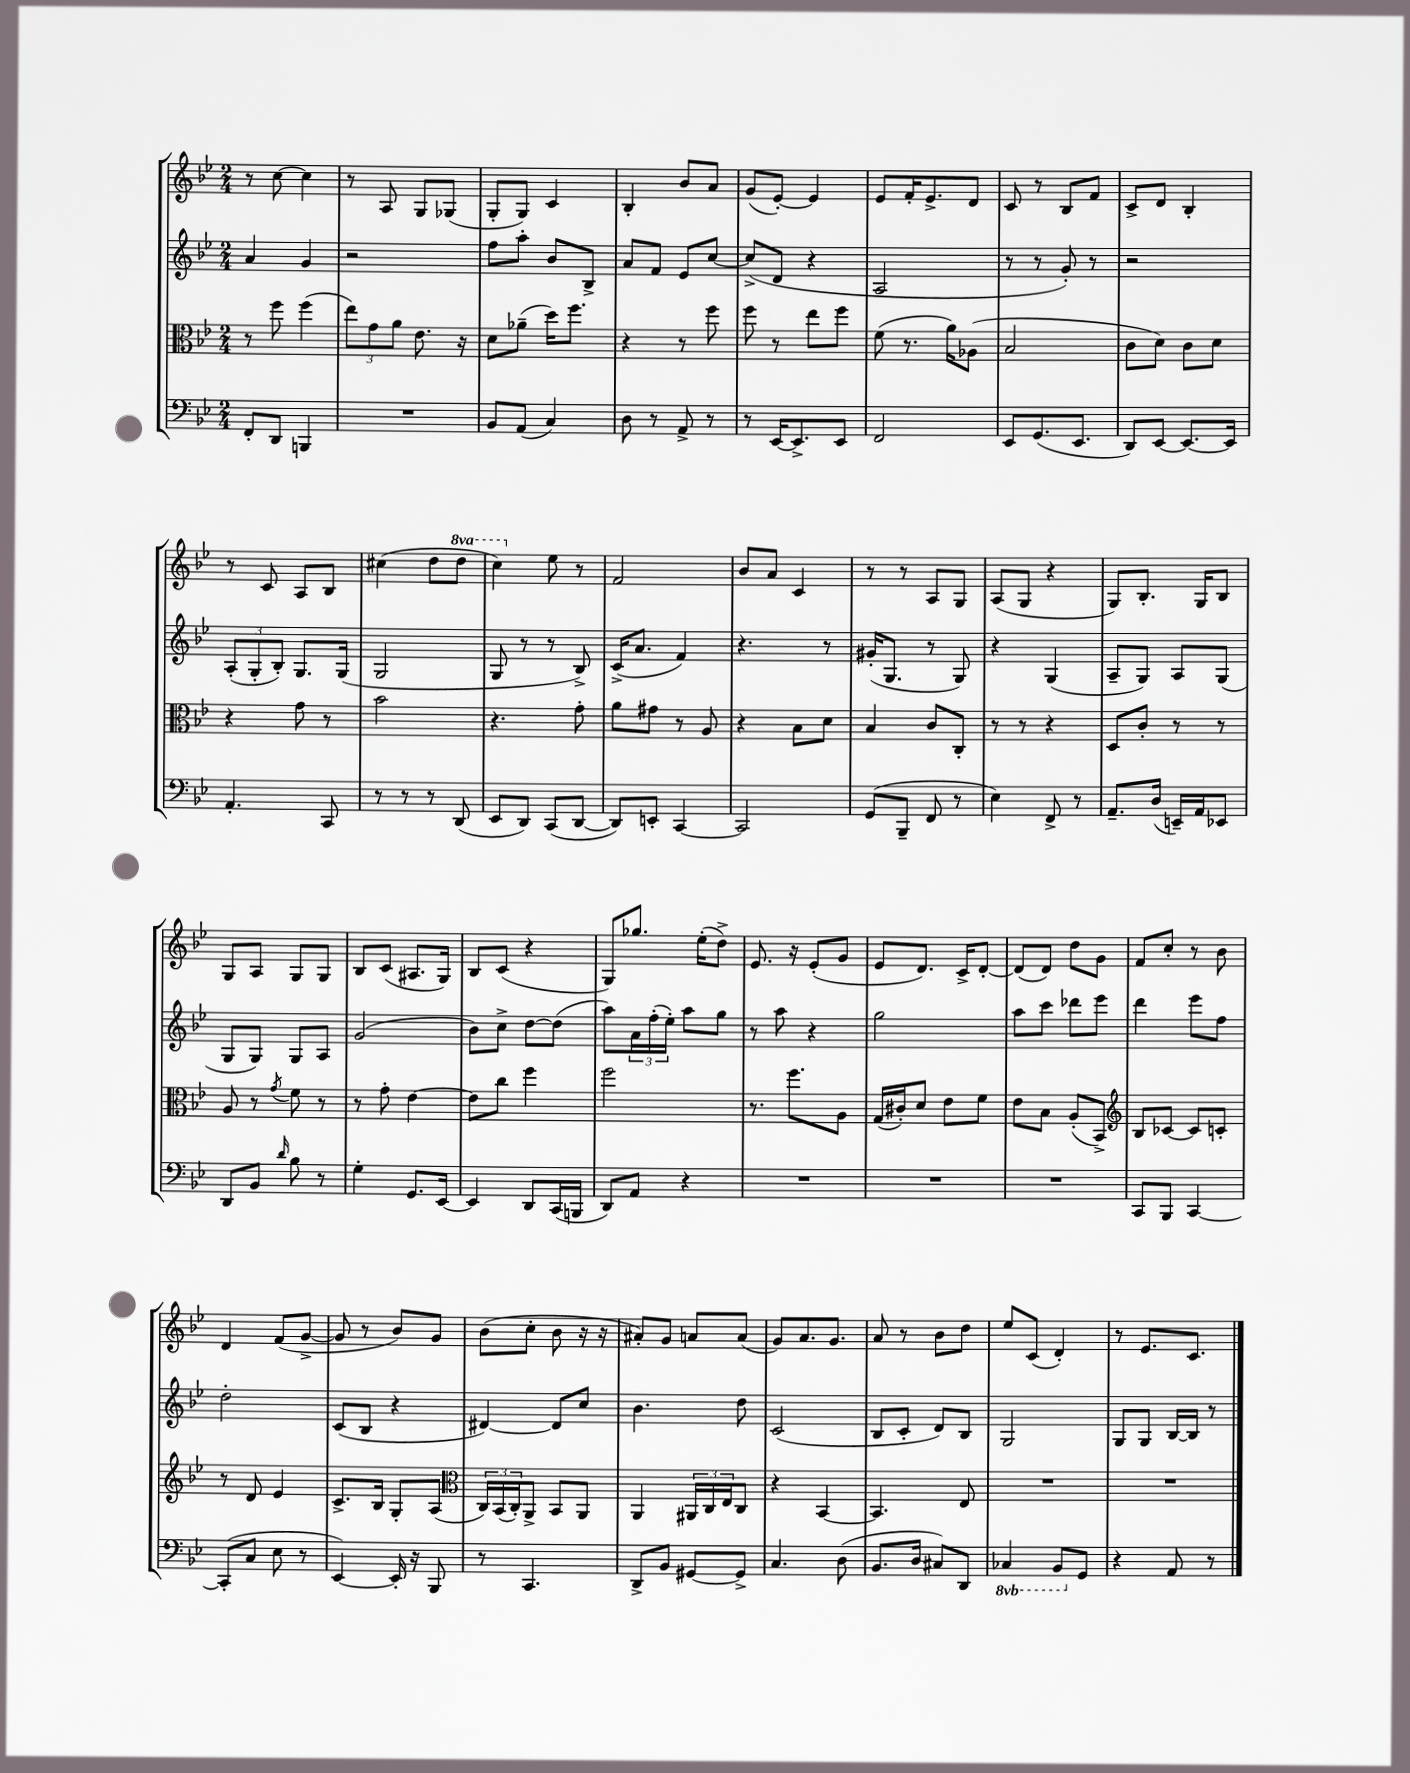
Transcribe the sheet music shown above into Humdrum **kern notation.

**kern	**kern	**kern	**kern
*staff4	*staff3	*staff2	*staff1
*clefF4	*clefC3	*clefG2	*clefG2
*k[b-e-]	*k[b-e-]	*k[b-e-]	*k[b-e-]
*M2/4	*M2/4	*M2/4	*M2/4
8FF'/L	8r	4a/	8r
8DD/J	8ff\	.	[8cc\
4BBB/	(4ff\	4g/	4cc\]
=	=	=	=
2r	12ee-\L)	2r	8r
.	12g\	.	.
.	.	.	8A/
.	12a\J	.	.
.	8.e-\	.	8G/L
.	.	.	(8G-/J
.	16r	.	.
=	=	=	=
8BB-/L	8d\L	8ff\L	8G'/L
(8AA/J	(8a-~\J	8aa'\J	8G/J)
4C/)	16dd\LK)	8b-/L	4c/
.	8.ff\J	.	.
.	.	8B-^/J	.
=	=	=	=
8D\	4r	8a/L	4B-'/
8r	.	8f/J	.
8AA^/	8r	8e-/L	8b-/L
8r	8ff\	[8cc/J	8a/J
=	=	=	=
8r	8ff\	(8cc^/]L	(8g/L
[16EE-/LK	8r	8d/J	[8e-'/J)
8.EE-^/]	.	.	.
.	8ee-\L	4r	4e-/]
8EE-/J	8ff\J	.	.
=	=	=	=
2FF/	(8f\	2A/	8e-/L
.	8.r	.	16f'/K
.	.	.	8.e-^/
.	16a\LK)	.	.
.	(8A-\J	.	8d/J
=	=	=	=
8EE-/L	2B-/	8r	8c/
(8.GG/	.	8r	8r
.	.	8g'/)	8B-/L
8.EE-/J	.	.	.
.	.	8r	8f/J
=	=	=	=
8DD/L)	8c\L	2r	8c^/L
[8EE-/J	8d\J)	.	8d/J
8.EE-/_L	8c\L	.	4B-'/
.	8d\J	.	.
16EE-/]Jk	.	.	.
=	=	=	=
4.AA'/	4r	(12A'/L	8r
.	.	12G'/	.
.	.	.	8c/
.	.	12B-'/J)	.
.	8g\	8.G/L	8A/L
8CC/	8r	.	8B-/J
.	.	(16G/Jk	.
=	=	=	=
8r	2b-\	2G/	(4cc#\
8r	.	.	.
8r	.	.	8dd\L
(8DD/	.	.	8ddd\J
=	=	=	=
8EE-/L	4.r	8G/	4ccc\)
8DD/J)	.	8r	.
(8CC/L	.	8r	8ee-\
[8DD/J	8g'\	8B-^/)	8r
=	=	=	=
8DD/]L)	8a\L	(16c^/LK	2f/
.	.	8.a/J	.
8EE'/J	8g#\J	.	.
[4CC/	8r	4f/)	.
.	8A/	.	.
=	=	=	=
2CC/]	4r	4.r	8b-/L
.	.	.	8a/J
.	8B-\L	.	4c/
.	8d\J	8r	.
=	=	=	=
(8GG/L	4B-/	(16g#'/LK	8r
.	.	8.G/J	.
8BBB-~/J	.	.	8r
8FF/	8c/L	8r	8A/L
8r	8C'/J	8G/)	8G/J
=	=	=	=
4E-\)	8r	4r	(8A/L
.	8r	.	8G/J
8FF^/	4r	(4G/	4r
8r	.	.	.
=	=	=	=
8.AA~/L	8D/L	8A~/L	8G/L)
.	8c'/J	8G/J)	8.B-'/J
(16D/Jk	.	.	.
16EE~/LL)	8r	8A/L	.
16AA/J	.	.	16G/LK
8EE-/J	8r	(8G/J	8B-/J
=	=	=	=
8DD/L	8A/	8G/L	8G/L
8BB-/J	8r	8G/J)	8A/J
16qqd/	8qg/	.	.
8B-\	8f\	8G/L	8G/L
8r	8r	8A/J	8G/J
=	=	=	=
4G'\	8r	(2g/	8B-/L
.	8g'\	.	(8c/J
8.GG/L	[4e-\	.	8.A#/L
[16EE-/Jk	.	.	16G/Jk)
=	=	=	=
4EE-/]	8e-\]L	8b-\L)	8B-/L
.	8cc\J	8cc^\J	(8c/J
8DD/L	4ff\	[8dd\L	4r
(16CC/L	.	(8dd\]J	.
16BBB/JJ	.	.	.
=	=	=	=
8DD/L)	2ff\	8aa\L)	8G/L)
8AA/J	.	24a\L	8.gg-/J
.	.	(24ff'\	.
.	.	24ee-'\JJ)	.
4r	.	8aa\L	.
.	.	.	(16ee-'\LK
.	.	8gg\J	8dd^\J)
=	=	=	=
2r	8.r	8r	8.e-/
.	.	8aa\	.
.	8.ff\L	.	16r
.	.	4r	(8e-'/L
.	8A\J	.	8g/J
=	=	=	=
2r	(16G/LL	2gg\	8e-/L
.	16c#'/J)	.	.
.	8d/J	.	8.d/J)
.	8e-\L	.	.
.	.	.	16c^/LK
.	8f\J	.	[8d'/J
=	=	=	=
2r	8e-\L	8aa\L	(8d/]L
.	8B-\J	8ccc\J	8d/J)
.	(8A'/L	8ddd-\L	8dd\L
.	8BB-^/J)	8eee-\J	8g\J
=	=	=	=
*	*clefG2	*	*
8CC/L	8B-/L	4ddd\	8f/L
8BBB-/J	[8c-/J	.	8cc'/J
[4CC/	8c-/]L	8eee-\L	8r
.	8c'/J	8ff\J	8b-\
=	=	=	=
(8CC'/]L	8r	2dd'\	4d/
8C/J	8d/	.	.
8E-\	4e-/	.	(8f/L
8r	.	.	[8g^/J
=	=	=	=
[4EE-/)	8.c^/L	(8c/L	8g/]
.	.	8B-/J	8r
.	16B-/Jk	.	.
16EE-'/]	8G'/L	4r	8b-/L)
16r	.	.	.
8BBB-/	(8A/J	.	8g/J
=	=	=	=
*	*clefC3	*	*
8r	24C/LL)	[4d#/)	(8b-\L
.	(24BB-/	.	.
.	24C'/J)	.	.
4.CC/	8AA^/J	.	8cc'\J
.	8BB-/L	8d#/]L	8b-\
.	8AA/J	8cc/J	16r
.	.	.	16r
=	=	=	=
8DD^/L	4AA/	4.b-\	8a#'/L)
8BB-/J	.	.	8g/J
[8GG#/L	24AA#/LL	.	8a/L
.	24C/	.	.
.	24E-/J	.	.
8GG#^/]J	8C/J	8dd\	(8a/J
=	=	=	=
4.C/	4r	(2c/	8g/L)
.	.	.	8.a/
.	[4BB-/	.	.
.	.	.	8.g/J
(8D\	.	.	.
=	=	=	=
8.BB-/L	4.BB-/]	8B-/L	8a/
.	.	8c'/J	8r
16D/Jk	.	.	.
8C#/L)	.	8d/L)	8b-\L
8DD/J	8E-/	8B-/J	8dd\J
=	=	=	=
4CC-/	2r	2G/	8ee-/L
.	.	.	(8c/J
8BBB-/L	.	.	4d'/)
8GG/J	.	.	.
=	=	=	=
4r	2r	8G/L	8r
.	.	8G/J	8.e-/L
8AA/	.	[16B-/LL	.
.	.	16B-/]JJ	8.c/J
8r	.	8r	.
==	==	==	==
*-	*-	*-	*-
